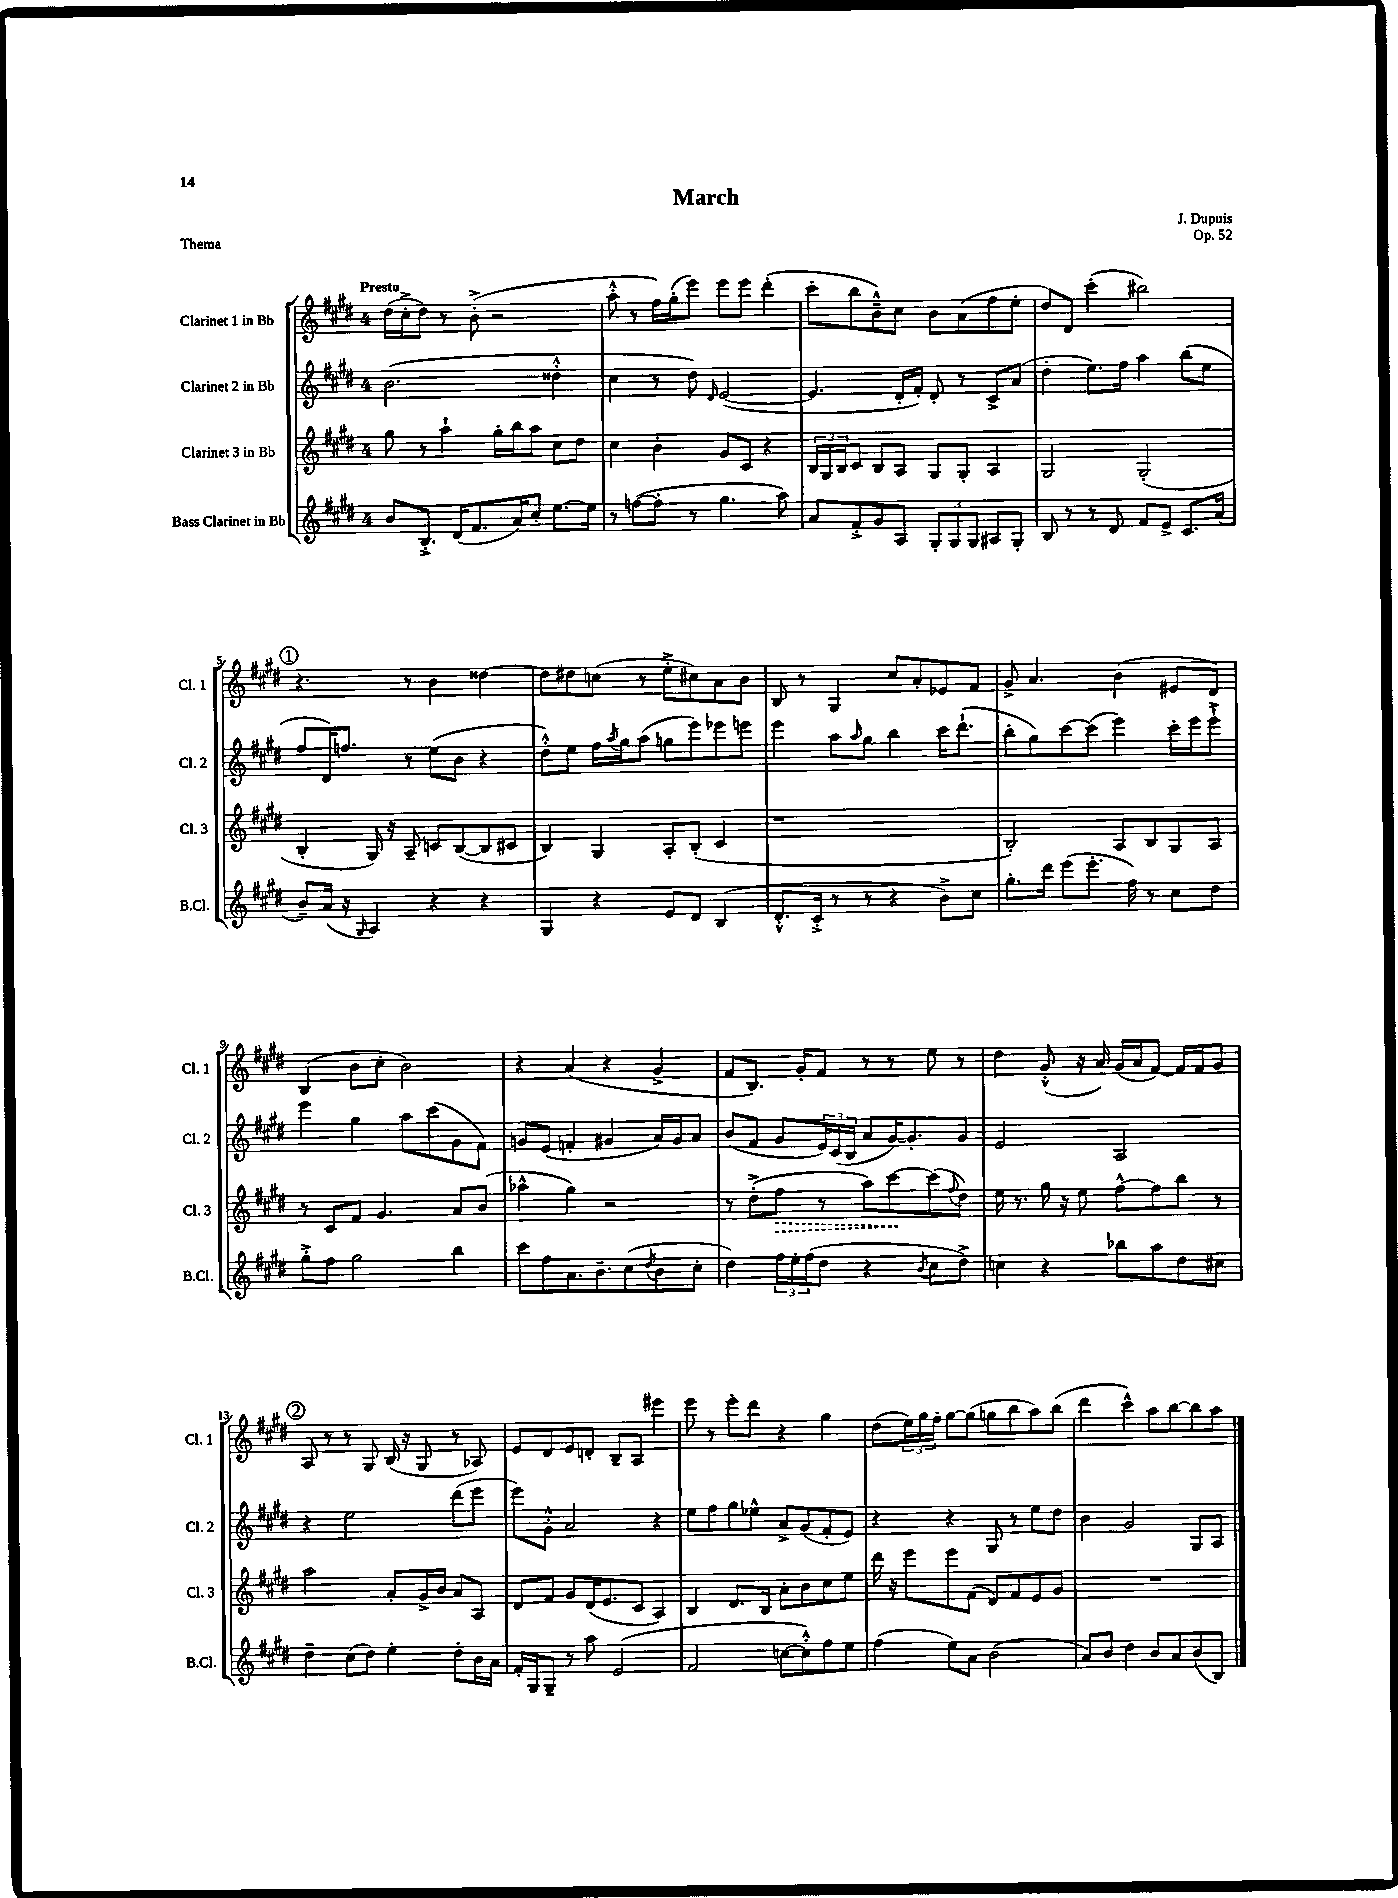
\header { title = "March" composer = "J. Dupuis" opus = "Op. 52" piece = "Thema" }
<<
\new StaffGroup <<
\new Staff = "s0" \with { instrumentName = "Clarinet 1 in Bb" shortInstrumentName = "Cl. 1" } {
    \clef treble \key e \major \once \override Staff.TimeSignature.style = #'single-digit \time 4/4 \tempo "Presto"
    dis''16( cis''16-.-> dis''8) r8 b'8-.->( r2 |
    a''8-.-^ r8 fis''16) gis''16-.( e'''8) e'''8 e'''8 dis'''4-.( |
    cis'''8-. b''8 b'8---^) cis''8 b'8 a'8( fis''8 e''8-. |
    dis''8) dis'8 cis'''4-.( bis''2) |
    \mark \markup { \circle "1" } r4. r8 b'4 disis''4~ |
    disis''8 dis''8 c''8( r8 e''8-.-> cis''8) a'8 b'8 |
    b8 r8 gis4 cis''8 a'8-. ees'8 fis'8 |
    gis'8-> a'4. b'4( eis'8 dis'8) |
    b4( b'8 cis''8-. b'2) |
    r4 a'4( r4 gis'4-> |
    fis'8 b8.) gis'16-. fis'8 r8 r8 e''8 r8 |
    dis''4 gis'8-.-^( r16 a'16) gis'16( a'16 fis'8~) fis'16 fis'16 gis'8 |
    \mark \markup { \circle "2" } a8 r8 r8 gis8 b16( r16 gis8 r8 aes8) |
    e'8 dis'8 e'8 d'8-. b8-- a8 eis'''4 |
    e'''8 r8 e'''8-. dis'''8 r4 gis''4 |
    dis''8( \tuplet 3/2 { e''16) gis''16 fis''16-. } gis''8~ gis''8( g''8 b''8 a''8) b''8( |
    dis'''4 cis'''4-^) a''8 b''8~ b''8 a''8 \bar "|." |
}
\new Staff = "s1" \with { instrumentName = "Clarinet 2 in Bb" shortInstrumentName = "Cl. 2" } {
    \clef treble \key e \major \once \override Staff.TimeSignature.style = #'single-digit \time 4/4
    b'2.( disis''4-.-^ |
    cis''4 r8 dis''8) \grace { dis'16 } e'2~( |
    e'4. dis'16-. fis'16-.) dis'8-. r8 cis'8-> a'8( |
    dis''4-. e''8.) fis''16 a''4 b''8( e''8 |
    \mark \markup { \circle "1" } fis''8 dis'16) f''8. r8 e''8( b'8 r4 |
    dis''8-.-^) e''8 fis''16 \acciaccatura { a''8 } gis''16 a''8( g''8 e'''8) ees'''8 e'''8 |
    e'''4 a''8 \grace { a''16 } gis''8 b''4 cis'''16 dis'''8.-!( |
    b''8-. gis''8) cis'''8~ cis'''8( e'''4) cis'''16-. e'''16 e'''8-!-> |
    e'''4 gis''4 a''8 cis'''8( gis'8 fis'8) |
    g'8 e'8( f'4-. gis'4 a'16) gis'16 a'8 |
    b'8( fis'8 gis'8 \tuplet 3/2 { e'16) cis'16( b16 } a'8 gis'16~) gis'8.-. gis'8 |
    e'2 a2 |
    \mark \markup { \circle "2" } r4 e''2 dis'''8( e'''8 |
    e'''8) gis'8-.-^ a'2 r4 |
    e''8 fis''8 gis''8 ees''8-^ a'8-> gis'8( fis'8-. e'8) |
    r4 r4 gis8 r8 e''8 dis''8 |
    b'4 gis'2 gis8 a8 \bar "|." |
}
\new Staff = "s2" \with { instrumentName = "Clarinet 3 in Bb" shortInstrumentName = "Cl. 3" } {
    \clef treble \key e \major \once \override Staff.TimeSignature.style = #'single-digit \time 4/4
    gis''8 r8 a''4-! gis''16-. b''16 a''8 cis''8 dis''8 |
    cis''4 b'4-. gis'8 cis'8 r4 |
    \tuplet 3/2 { b16 gis16 b16 } cis'8 b8 a8 gis8 gis8-. a4 |
    gis2 gis2-.( |
    \mark \markup { \circle "1" } b4-. gis16) r16 a8-- c'8 b8~( b8 cis'8 |
    b4) gis4 a8-. b8-.( cis'4 |
    r1 |
    b2-.) a8 b8 gis8 a8 |
    r8 cis'8 fis'8 gis'4. a'8 b'8( |
    aes''4-^ gis''4) r2 |
    r8 dis''8-.->( \once \override Hairpin.style = #'dashed-line fis''8\> r8 a''8) cis'''8~\! cis'''8( \appoggiatura { fis''8 } dis''8) |
    e''16 r8. gis''16 r16 e''8 fis''8~-^ fis''8 b''8 r8 |
    \mark \markup { \circle "2" } a''2 a'8-. gis'16-> b'16 a'8 a8 |
    dis'8 fis'8 gis'8 dis'16( e'8. cis'8 a4) |
    b4 dis'8. b16 a'8-. b'8 cis''8 e''8 |
    dis'''16 r16 e'''8 e'''8 fis'8( dis'8) fis'8 e'8 gis'8 |
    R1 \bar "|." |
}
\new Staff = "s3" \with { instrumentName = "Bass Clarinet in Bb" shortInstrumentName = "B.Cl." } {
    \clef treble \key e \major \once \override Staff.TimeSignature.style = #'single-digit \time 4/4
    b'8 b8.-.-> dis'16( fis'8. a'16) cis''8-. e''8.~ e''16 |
    r8 f''8~( f''8-. r8 gis''4. a''8) |
    a'8 fis'8-.-> gis'8 a8 \tuplet 3/2 { gis8-. gis8 gis8 } ais8 gis8-. |
    b8 r8 r8 dis'8 fis'8 e'8-> cis'8. a'16( |
    \mark \markup { \circle "1" } b'8--) a'16( r16 \grace { gis16 } a4) r4 r4 |
    gis4 r4 e'8 dis'8 b4( |
    dis'8.-.-^ cis'16-.-> r8 r8 r4 b'8->) cis''8 |
    gis''8.-. dis'''16 e'''8( e'''8.-. fis''16) r8 cis''8 dis''8 |
    gis''8-.-> fis''8 gis''2 b''4 |
    cis'''8 fis''8 a'8. b'8.-- cis''8( \acciaccatura { dis''8 } b'8 cis''8-. |
    dis''4) \tuplet 3/2 { fis''16 e''16-. fis''16( } dis''8 r4 \acciaccatura { b'8 } cis''8 dis''8->) |
    c''4 r4 bes''8 a''8 dis''8 cis''8 |
    \mark \markup { \circle "2" } dis''4-- cis''8( dis''8) e''4-. dis''8-. b'16 a'16 |
    fis'16-. gis16 gis8-- r8 a''8 e'2( |
    fis'2 c''8~ c''8-.-^) fis''8 e''8 |
    fis''4( e''8) a'8 b'2( |
    a'8) b'8 dis''4 b'8 a'8 b'8( b8) \bar "|." |
}
>>
>>
